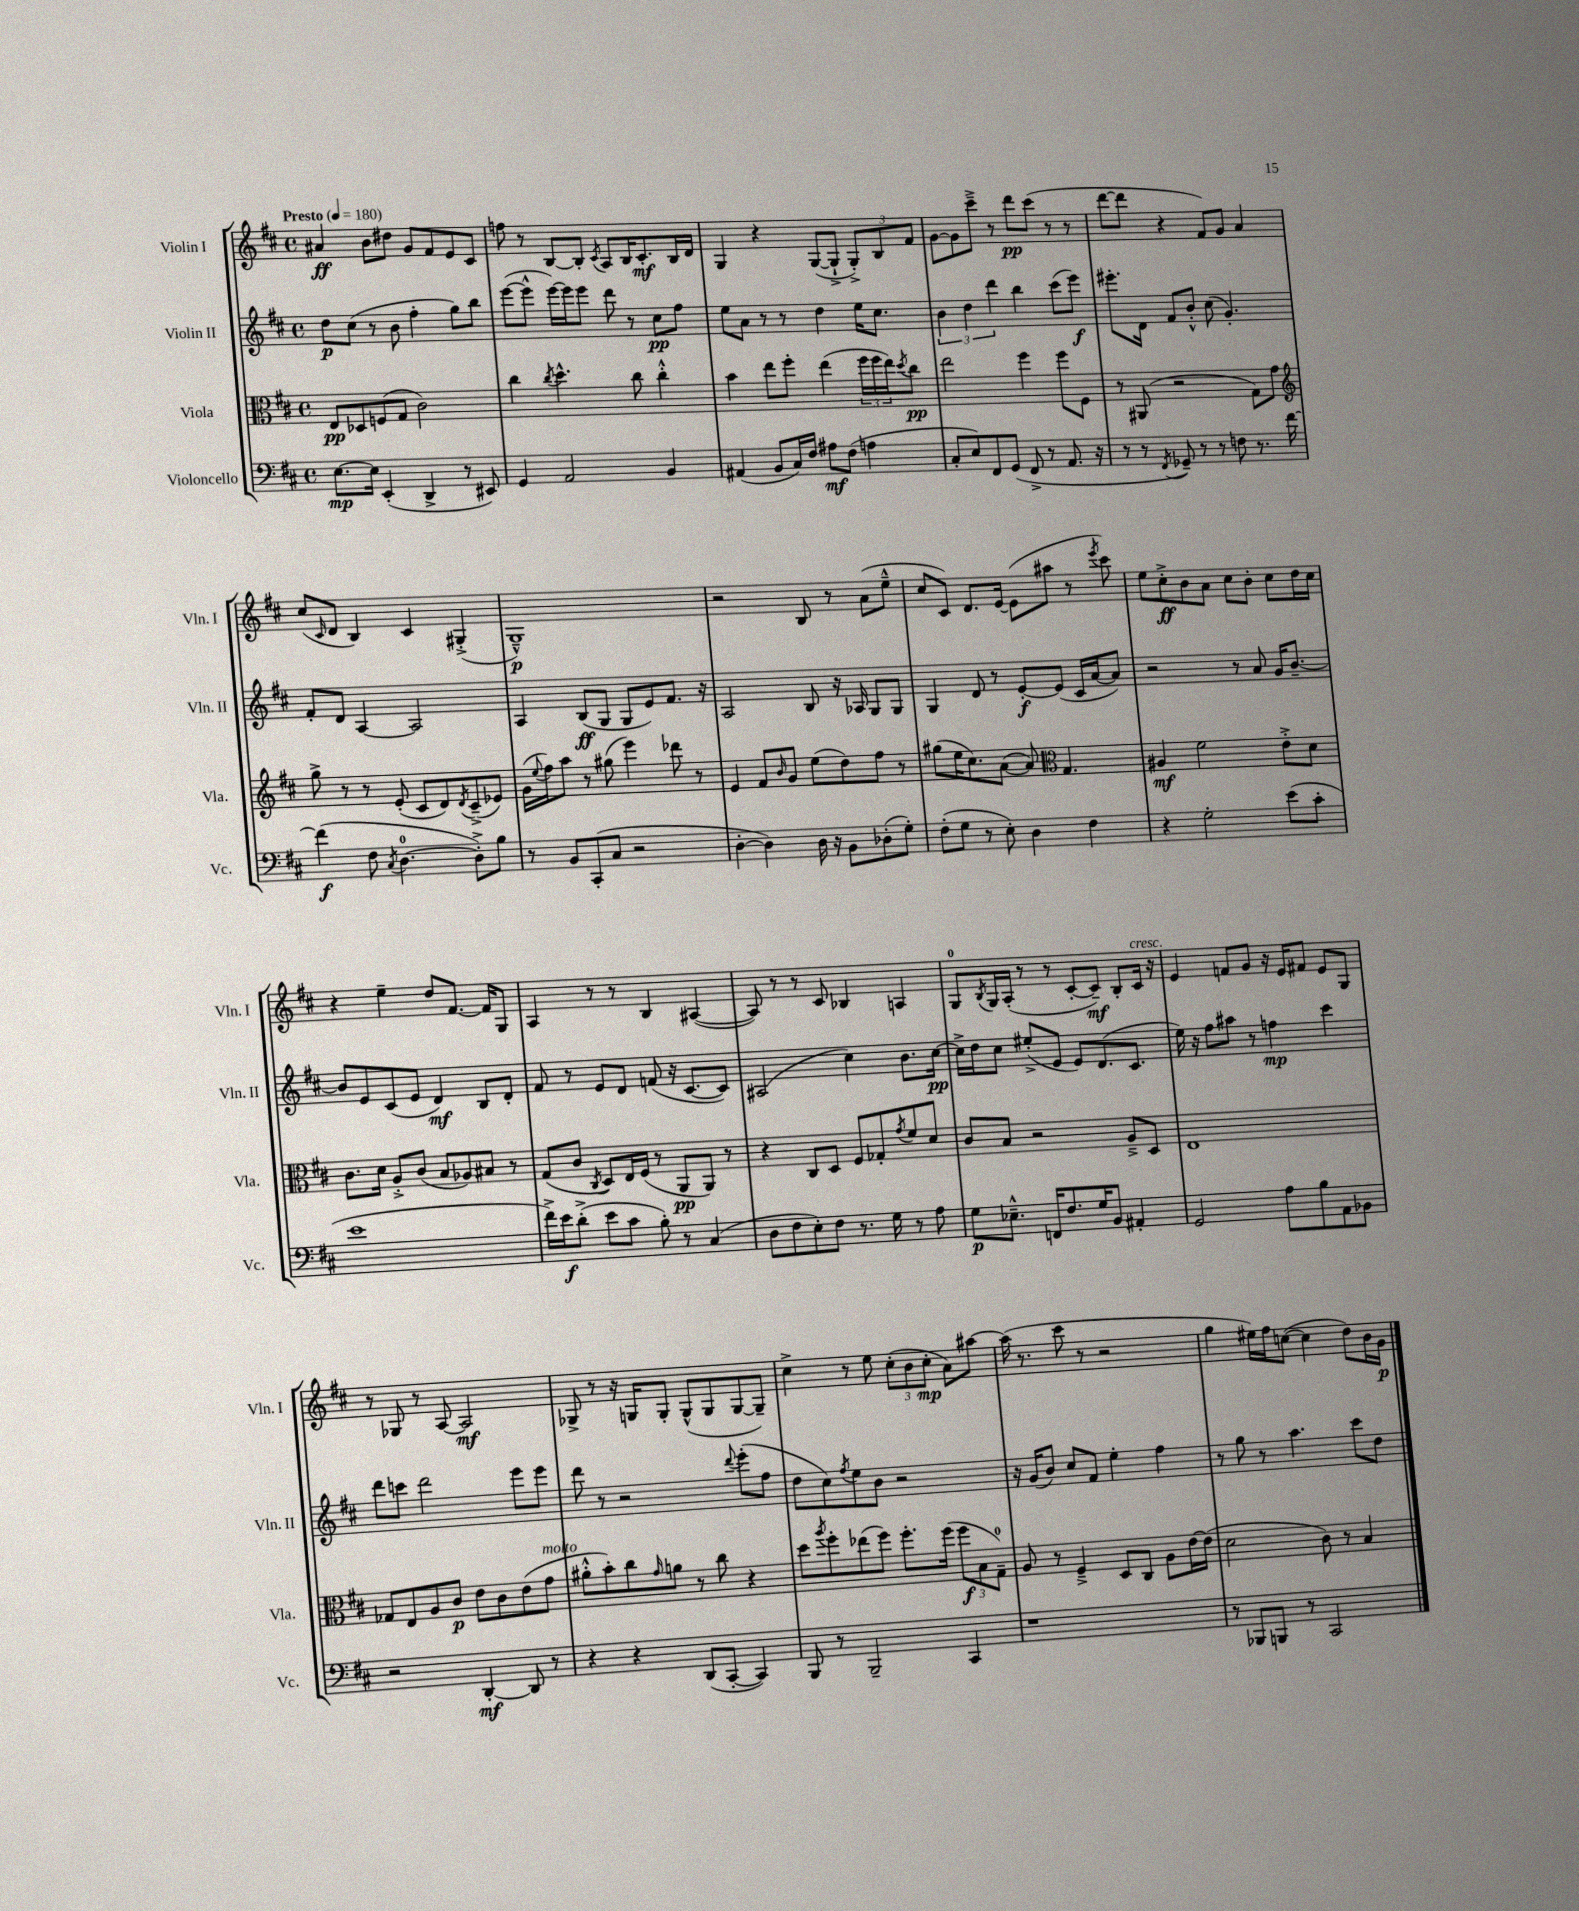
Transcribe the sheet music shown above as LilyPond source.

<<
\new StaffGroup <<
\new Staff = "s0" \with { instrumentName = "Violin I" shortInstrumentName = "Vln. I" } {
    \clef treble \key d \major \defaultTimeSignature \time 4/4 \tempo "Presto" 4 = 180
    ais'4\ff b'8 dis''8 g'8 fis'8 e'8 cis'8 |
    f''8 r8 b8~ b8-. \acciaccatura { cis'8 } a8 b16 cis'8.-.\mf b16 d'16 |
    g4 r4 g8~( g8-!-> \tuplet 3/2 { g8-.->) b8 fis'8 } |
    g'8~ g'8 cis'''8---> r8 d'''8\pp cis'''8( r8 r8 |
    d'''8~ d'''8 r4 fis'8) g'8 a'4 |
    cis''8( \grace { cis'16 } d'8 b4) cis'4 gis4-.->( |
    g1---^\p) |
    r2 b8 r8 a'8( e''8---^ |
    cis''8 cis'8) d'8. e'16~ e'8( ais''8 r8 \acciaccatura { e'''8 } cis'''8) |
    e''8 cis''8-.->\ff b'8 a'8 cis''8 b'8-. cis''8 d''16 cis''16 |
    r4 e''4-- d''8 fis'8.~ fis'16 g8 |
    a4 r8 r8 b4 ais4~( |
    ais8) r8 r8 cis'8 bes4 a4 |
    g8-0 \acciaccatura { b8 } g16 a16-.( r8 r8 cis'8~-. cis'8--\mf) b8-. cis'16^\markup { \italic "cresc." } r16 |
    e'4 f'8 g'8 r16 e'16 fis'8 e'8 g8 |
    r8 ges8 r8 a8~ a2\mf |
    ges8-> r8 r16 g16 g8-. g8-^( g8 g8~ g8--) |
    cis''4-> r8 e''8 \tuplet 3/2 { cis''8-.( b'8 cis''8-.\mp } a'8) ais''8~ |
    ais''16( r8. cis'''8 r8 r2 |
    g''4 eis''16) fis''16 c''8~( c''4 d''8) b'16 g'16\p \bar "|." |
}
\new Staff = "s1" \with { instrumentName = "Violin II" shortInstrumentName = "Vln. II" } {
    \clef treble \key d \major \defaultTimeSignature \time 4/4
    d''8\p cis''8( r8 b'8 fis''4-. g''8) b''8 |
    e'''8~( e'''8-^ e'''16~) e'''16 e'''8 d'''8 r8 cis''8\pp fis''8 |
    e''8 a'8 r8 r8 d''4 e''16 cis''8. |
    \tuplet 3/2 { b'4 d''4 d'''4 } b''4 cis'''8( e'''8\f) |
    eis'''8.-. d'16 fis'8 b'8-.-^ cis''8( g'4.-.) |
    fis'8-. d'8 a4~ a2 |
    a4 b8\ff( g8 g8 e'8) fis'8. r16 |
    a2 b8 r16 aes16 g8 g8 |
    g4 d'8 r8 e'8~-.\f e'8( cis'16 a'16~ a'8) |
    r2 r8 a'8 g'16 b'8.~-- |
    b'8 e'8 cis'8( e'8 d'4\mf) b8 d'8-. |
    fis'8 r8 e'8 d'8 f'8( r16 cis'8.~ cis'8) |
    ais2( cis''4) b'8. cis''16~\pp |
    cis''16-> d''16 cis''8 eis''8-.->( e'8 e'8) d'8.( cis'8. |
    e''16) r16 fis''8 ais''8 r8 f''4\mp cis'''4 |
    d'''8 c'''8 d'''2 e'''8 e'''8 |
    d'''8 r8 r2 \appoggiatura { d'''8 } e'''8-.( fis''8 |
    d''8 cis''8) \acciaccatura { fis''8 } e''8 b'8 r2 |
    r16 g'16( b'8) cis''8 fis'8 e''4-. fis''4 |
    r8 g''8 r8 a''4. cis'''8 d''8 \bar "|." |
}
\new Staff = "s2" \with { instrumentName = "Viola" shortInstrumentName = "Vla." } {
    \clef alto \key d \major \defaultTimeSignature \time 4/4
    e8\pp des8 f8( g8 cis'2) |
    cis''4 \acciaccatura { cis''8 } d''4.-^ cis''8 cis''4-.-^ |
    b'4 e''8 fis''8-. e''4( \tuplet 3/2 { fis''16 fis''16 e''16) } \acciaccatura { d''8 } cis''8\pp |
    e''2 fis''4 fis''8 fis8 |
    r8 ais,8( r2 g8) g'8 |
    \clef treble g''8-> r8 r8 e'8-.( cis'8 d'8) \acciaccatura { d'8 } cis'8--->( ees'8) |
    g'16( \appoggiatura { e''8 } fis''16) a''8 r8 gis''8( e'''4) des'''8 r8 |
    e'4 fis'8 \grace { b'16 } g'8 e''8( d''8) fis''8 r8 |
    gis''8( e''16 cis''8.) a'8~( a'8) \clef alto g4. |
    ais4\mf fis'2 e'8-.-> d'8 |
    cis'8. d'16 a8-.-> cis'8( b8 aes8) bis8 r8 |
    g8( cis'8 \acciaccatura { cis8 } d8) e16 fis16( r8 a,8\pp a,8) r8 |
    r4 cis8 d8 fis8 ges8-. \acciaccatura { g'8 } fis'8 d'8 |
    cis'8 b8 r2 a8---> d8 |
    e1 |
    ges8 e8 a8 cis'8\p e'8 cis'8 e'8( g'8^\markup { \italic "molto" } |
    ais'8-.-^ b'8-.) cis''8 \grace { g'16 } a'8 r8 cis''8 r4 |
    d''8 \acciaccatura { a''8 } fis''8-. ees''8( fis''8) fis''8.-. fis''16( \tuplet 3/2 { fis''8\f b8 g8-0--) } |
    a8 r8 fis4---> d8 cis8 a8 e'16~ e'16( |
    d'2 cis'8) r8 b4 \bar "|." |
}
\new Staff = "s3" \with { instrumentName = "Violoncello" shortInstrumentName = "Vc." } {
    \clef bass \key d \major \defaultTimeSignature \time 4/4
    e8.~\mp e16 e,4-.( d,4-> r8 eis,8) |
    g,4 a,2 b,4 |
    ais,4( b,8 cis16) fis16 ais8\mf fis8( a4 |
    cis8-. e8) fis,8 g,8( fis,8-> r8 a,8. r16 |
    r8 r8 \acciaccatura { fis,8 } ges,8--) r8 r8 f8 r8. fis'16~ |
    fis'4\f( fis8 \acciaccatura { cis8 } d4.-0~ d8-.->) b8 |
    r8 b,8 cis,8-.( cis8 r2 |
    d4~-. d4) d16 r16 b,8 des8-.( g8-.) |
    fis8-.( g8 r8 e8-.) d4 fis4 |
    r4 g2-. e'8( cis'8-. |
    e'1 |
    fis'16->) e'16\f d'8-.->( e'8 cis'8 b8-.) r8 cis4( |
    d8 fis8 e8-.) fis8 r8. g16 r8 a8 |
    g8\p ees8.---^ f,16 fis8. g16 b,8 ais,4-. |
    g,2 a8 b8 a,8 bes,8 |
    r2 d,4~-.\mf d,8 r8 |
    r4 r4 d,8( cis,8~-. cis,4) |
    b,,8 r8 b,,2-- cis,4 |
    r1 |
    r8 bes,,8 b,,8 r8 cis,2 \bar "|." |
}
>>
>>
\layout { \context { \Score \remove "Bar_number_engraver" } }
